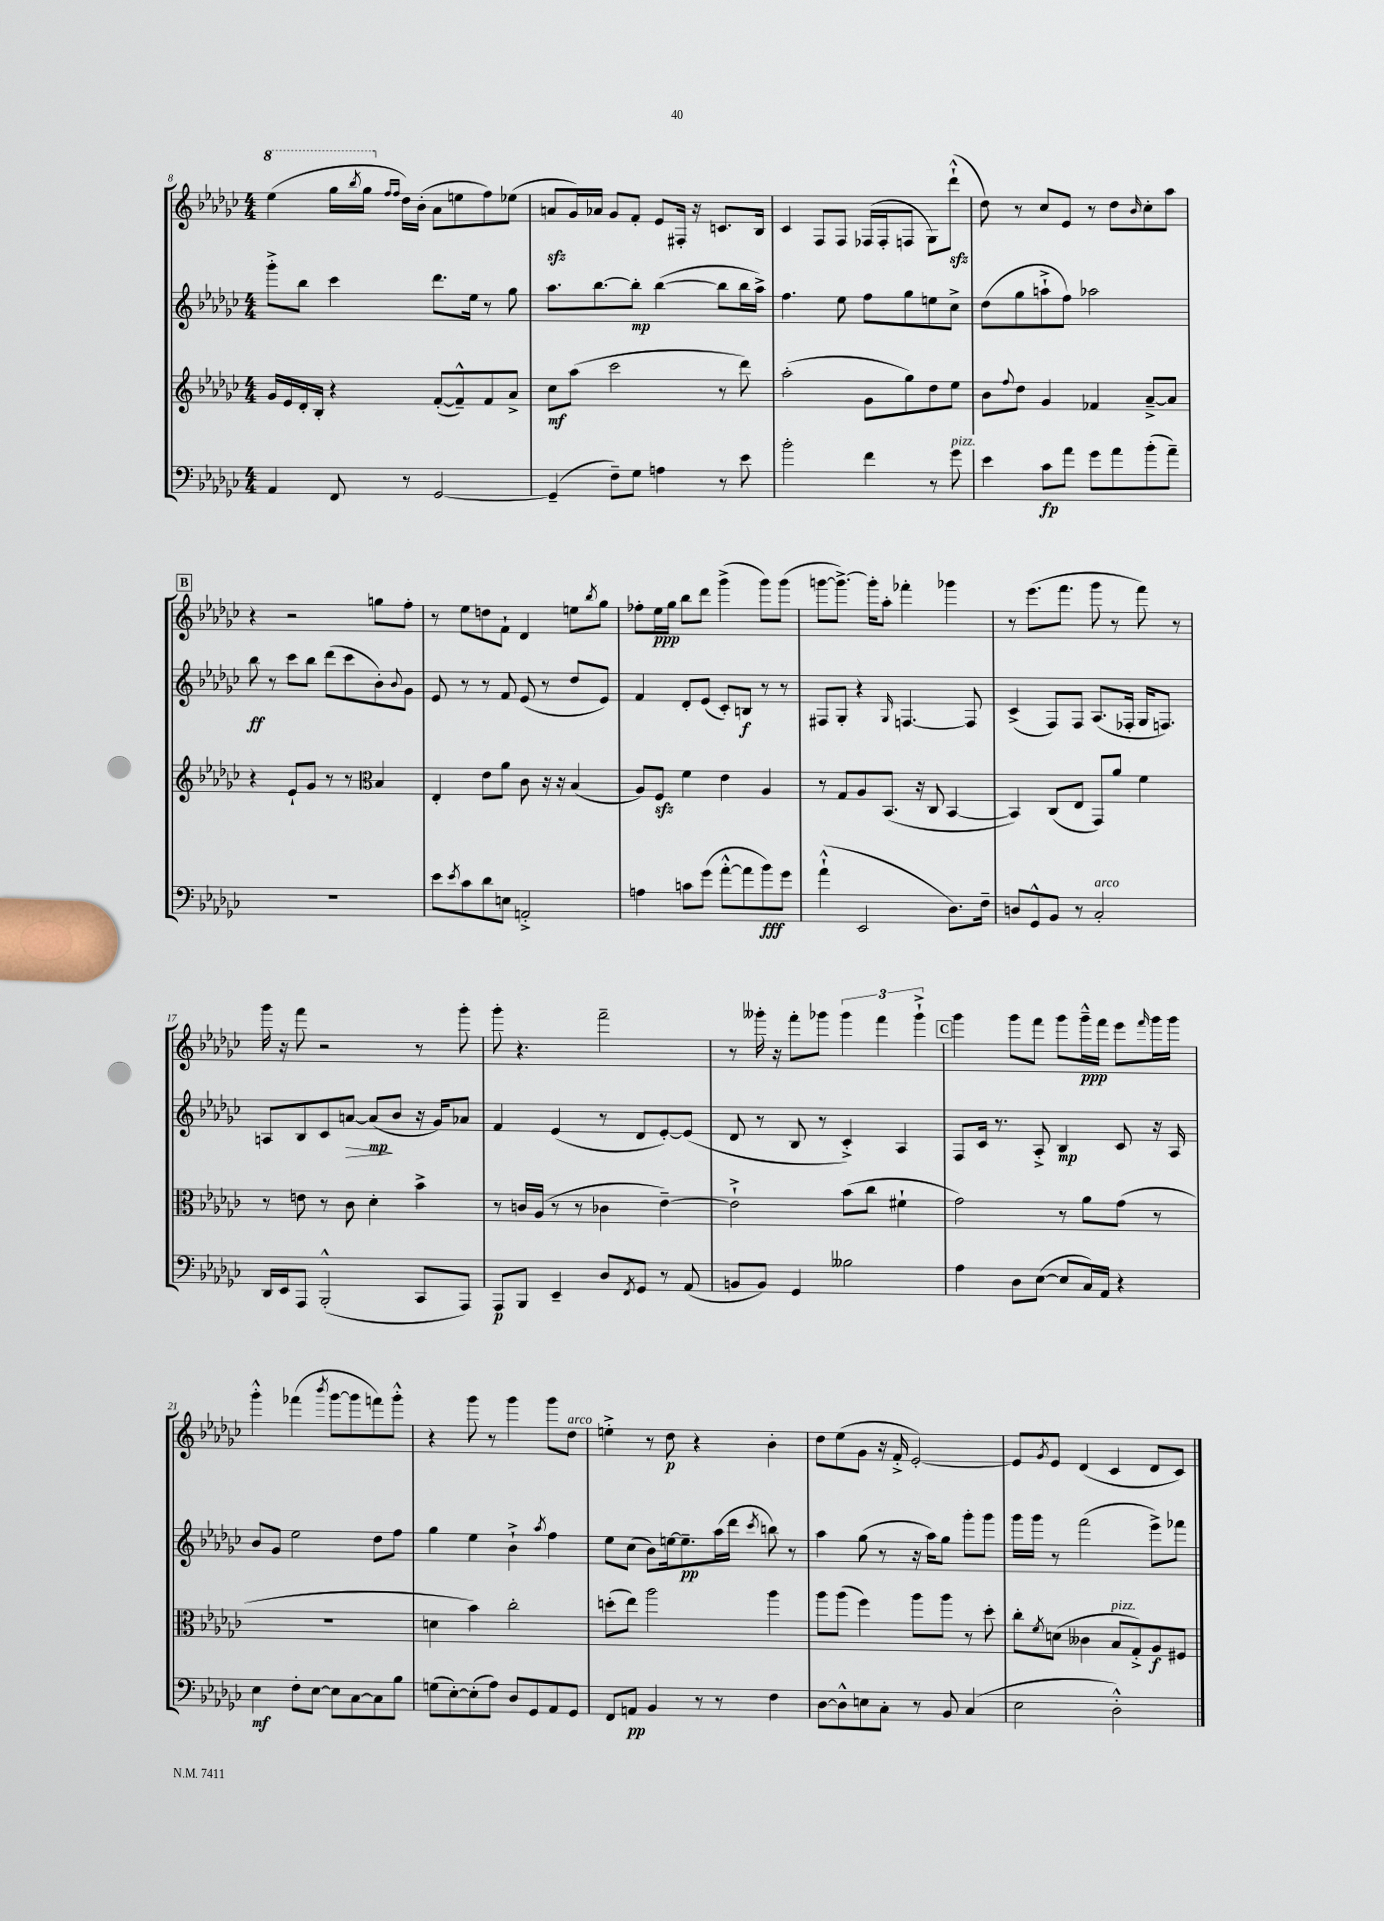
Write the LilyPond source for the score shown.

<<
\new StaffGroup <<
\new Staff = "s0" {
    \clef treble \key ges \major \numericTimeSignature \time 4/4
    \ottava #1 ees'''4( ges'''16 \acciaccatura { bes'''8 } ges'''16 \ottava #0 \grace { f''16 f''16 } des''16) bes'16-.( aes'8 e''8 f''8) ees''8( |
    a'8\sfz ges'16) aes'16 ges'8 f'8-. ees'8 fis16-. r16 c'8. bes16 |
    ces'4 f8 f8 fes16( fes16-. f8 ges8) des'''8-!-^\sfz( |
    des''8) r8 ces''8 ees'8 r8 des''8 \grace { bes'16 } ces''8-. aes''8 |
    \mark \markup { \box "B" } r4 r2 g''8 f''8-. |
    r8 ees''8 d''8 f'8-! des'4 e''8 \acciaccatura { bes''8 } ges''8 |
    fes''8-. ees''16\ppp ges''16 bes''8 des'''8 ges'''4->( ges'''8) ges'''8( |
    g'''8~ g'''8.~->) g'''16-. aes''8-. fes'''4-. ges'''4 |
    r8 ees'''8.( f'''8. ges'''8 r8 f'''8) r8 |
    ges'''16 r16 f'''8 r2 r8 ges'''8-. |
    ges'''8-. r4. f'''2-- |
    r8 geses'''16-. r16 f'''8-. ges'''8 \tuplet 3/2 { ges'''4 f'''4 ges'''4-!-> } |
    \mark \markup { \box "C" } ges'''4 ges'''8 f'''8 ges'''8 ges'''16---^\ppp f'''16 ees'''8 \grace { f'''16 } ges'''16 ges'''16 |
    ges'''4-.-^ fes'''4( \acciaccatura { bes'''8 } ges'''8~ ges'''8 f'''8) ges'''8-.-^ |
    r4 ges'''8 r8 ges'''4 ges'''8 des''8^\markup { \italic "arco" } |
    e''4-.-> r8 des''8\p r4 bes'4-. |
    des''8 ees''8( ges'8 r16 f'16-.-> ees'2~-.) |
    ees'8 \acciaccatura { ges'8 } ees'8 des'4( ces'4 des'8 ces'8) \bar "|." |
}
\new Staff = "s1" {
    \clef treble \key ges \major \numericTimeSignature \time 4/4
    ges'''8-.-> bes''8 ces'''4 des'''8. ees''16 r8 ges''8 |
    aes''8. bes''8.~ bes''8-.\mp bes''4~( bes''8 bes''16 aes''16->) |
    f''4. ees''8 f''8 ges''8 e''8 ces''8-> |
    des''8( ges''8 a''8-!-> f''8) aes''2 |
    \mark \markup { \box "B" } bes''8\ff r8 ces'''8 bes''8 des'''8( ces'''8 bes'8-.) \appoggiatura { bes'8 } ges'8 |
    ees'8 r8 r8 f'8 ees'8( r8 des''8 ees'8) |
    f'4 des'8-. ees'8( ces'8-.) b8\f r8 r8 |
    fis8 ges8-. r4 \grace { ges16 } f4.~ f8 |
    ces'4->( f8) f8 aes8.( fes16-. ges16 f8.) |
    a8 bes8 ces'8 a'8~\> a'8\mp\!( bes'8 r16 ges'16) aes'8 |
    f'4 ees'4( r8 des'8 ees'8~-.) ees'8( |
    des'8 r8 bes8 r8 ces'4-.->) aes4 |
    \mark \markup { \box "C" } f8 ces'16 r8. aes8-.-> bes4\mp ces'8 r16 aes16 |
    bes'8 ges'8 ees''2 des''8 f''8 |
    ges''4 ees''4 bes'4-!-> \acciaccatura { aes''8 } f''4 |
    ees''8 ces''8( bes'8) e''16~ e''8.--\pp aes''16( des'''16 \acciaccatura { ces'''8 } b''8) r8 |
    aes''4 ges''8( r8 r16 aes''16) ges''8 ges'''8-. ges'''8 |
    ges'''16 ges'''16 r8 f'''2( ees'''8->) fes'''8 \bar "|." |
}
\new Staff = "s2" {
    \clef treble \key ges \major \numericTimeSignature \time 4/4
    ges'16 ees'16 des'16-. bes16-. r4 f'8~-.( f'8---^) f'8 aes'8-> |
    ces''8\mf aes''8( ces'''2 r8 des'''8) |
    aes''2-.( ges'8 ges''8) des''8 ees''8 |
    bes'8 \appoggiatura { f''8 } des''8 ges'4 fes'4 aes'8~---> aes'8 |
    \mark \markup { \box "B" } r4 ees'8-! ges'8 r8 r8 \clef alto bes4 |
    ees4-. ees'8 aes'8 ces'8 r16 r16 bes4( |
    aes8) f8\sfz f'4 ees'4 aes4 |
    r8 ges8 aes8 bes,8.( r16 ces8 bes,4~ |
    bes,4) ces8( ees8 ges,8) aes'8 f'4 |
    r8 e'8 r8 ces'8 des'4-. bes'4-> |
    r8 c'16 aes16( r8 r8 ces'4 ees'4~--) |
    ees'2-!-> bes'8( ces''8 fis'4-! |
    \mark \markup { \box "C" } ges'2) r8 aes'8 ges'8( r8 |
    R1 |
    d'4 bes'4) ces''2-. |
    d''8-.( ees''8) aes''2 aes''4 |
    aes''8 aes''8( f''4) aes''8 aes''8 r8 des''8-. |
    ces''8-. \acciaccatura { f'8 } d'8( ceses'4 bes8^\markup { \italic "pizz." } ges8-.->) aes8\f fis8 \bar "|." |
}
\new Staff = "s3" {
    \clef bass \key ges \major \numericTimeSignature \time 4/4
    aes,4 f,8 r8 ges,2~ |
    ges,4--( f8--) ges8 a4 r8 ees'8 |
    bes'2-. f'4 r8 ges'8^\markup { \italic "pizz." } |
    ees'4 ces'8\fp aes'8 ges'8 aes'8 bes'8-.( aes'8--) |
    \mark \markup { \box "B" } R1 |
    ees'8 \acciaccatura { ees'8 } ces'8 des'8 e8 a,2-.-> |
    a4 c'8 ges'8( aes'8~-.-^ aes'8 bes'8\fff) ges'8 |
    aes'4-!-^( ees,2 des8.) f16-- |
    d8 ges,8-^ bes,8 r8 ces2-.^\markup { \italic "arco" } |
    des,16 ees,16 aes,,8 bes,,2-.-^( ces,8 aes,,8) |
    aes,,8\p bes,,8 ees,4-- des8 \acciaccatura { f,8 } ges,8 r8 aes,8( |
    b,8 b,8) ges,4 beses2 |
    \mark \markup { \box "C" } aes4 des8 ees8~( ees8 ces16) aes,16 r4 |
    ees4\mf f8-. ees8~ ees8 ces8~ ces8 bes8 |
    g8( ees8~-.) ees8-.( aes8) des8 ges,8 aes,8 ges,8 |
    f,8 a,8\pp bes,4 r8 r8 f4 |
    des8~ des8-^ e8 ces8-. r8 bes,8 ces4( |
    ees2 des2-.-^) \bar "|." |
}
>>
>>
\layout { \context { \Score currentBarNumber = #8 } }
